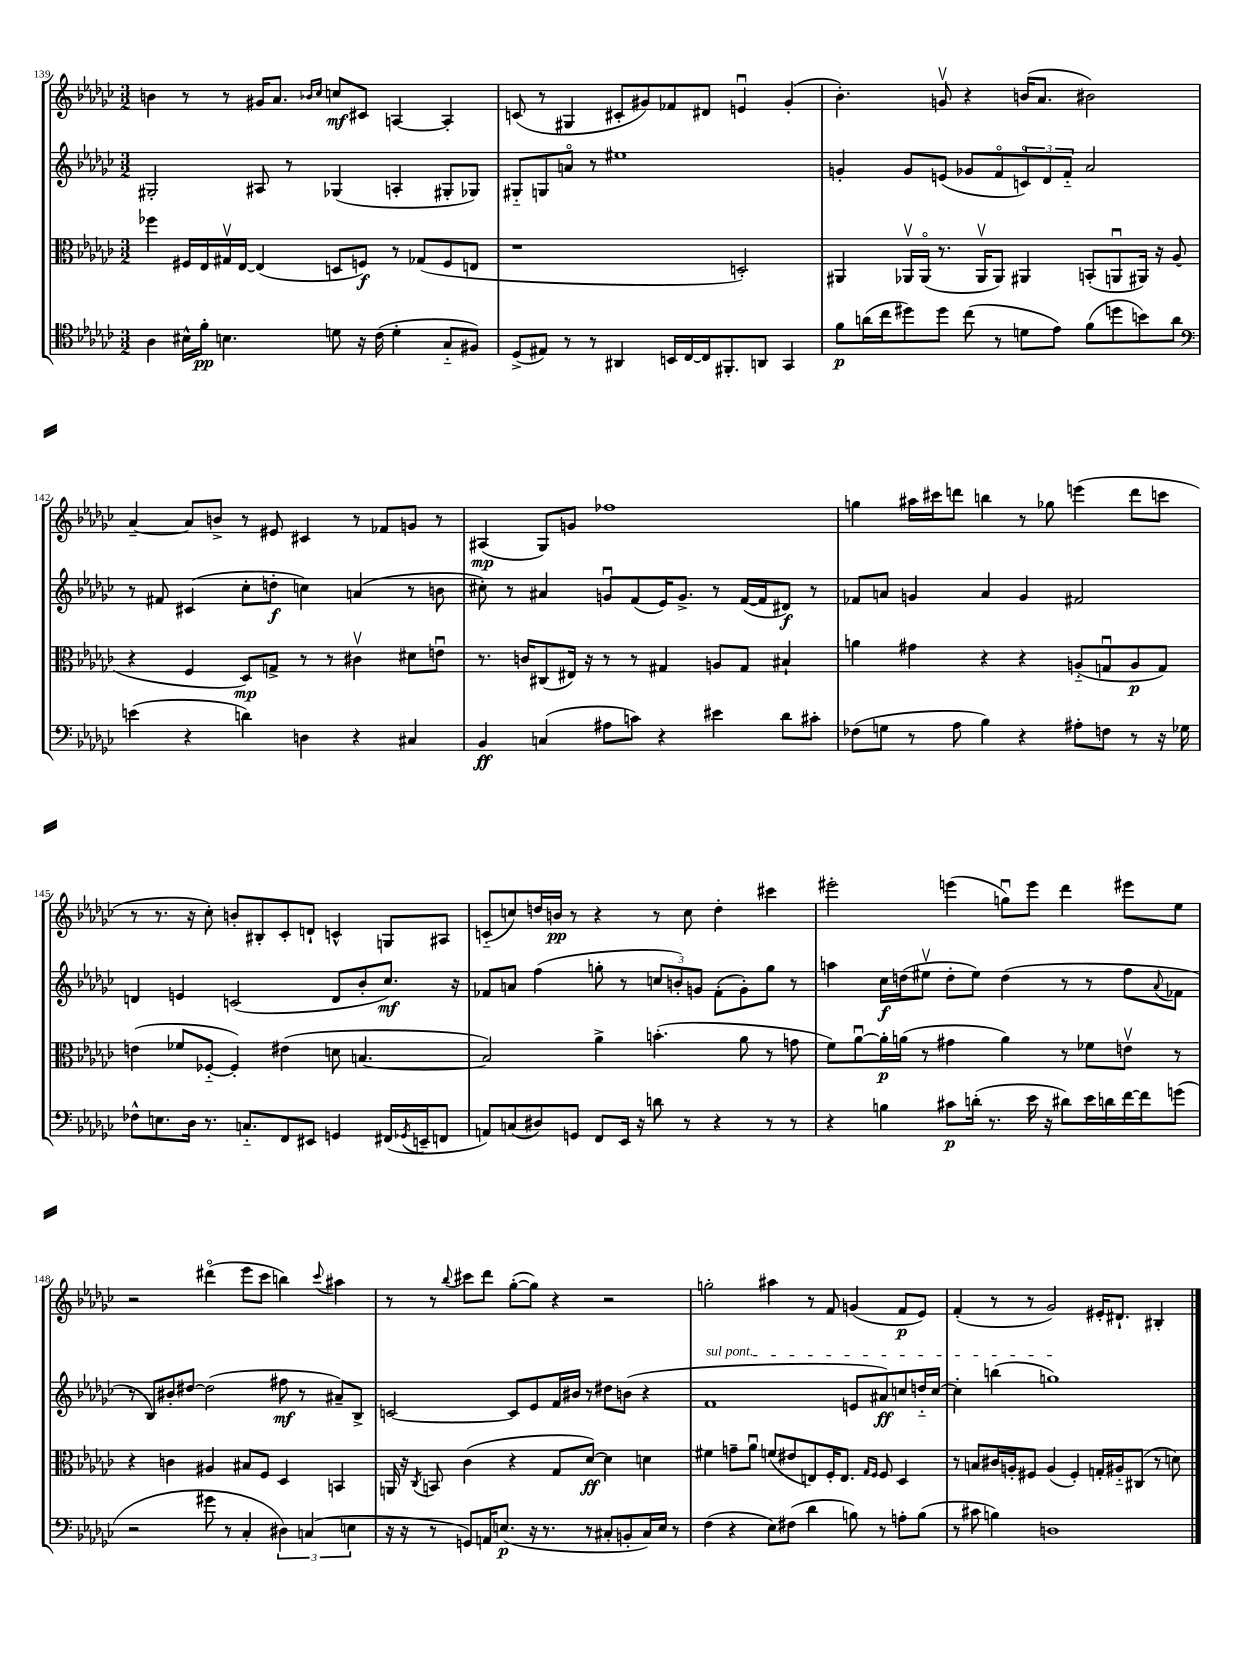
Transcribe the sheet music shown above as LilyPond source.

<<
\new StaffGroup <<
\new Staff = "s0" {
    \clef treble \key ges \major \numericTimeSignature \time 3/2
    b'4 r8 r8 gis'16 aes'8. \grace { bes'16 ces''16 } c''8\mf cis'8 a4~ a4-. |
    c'8( r8 gis4 cis'8-. gis'8) fes'8 dis'8 e'4\downbow gis'4-.( |
    bes'4.-.) g'8\upbow r4 b'16( aes'8. bis'2) |
    aes'4~-- aes'8 b'8-> r8 eis'8 cis'4 r8 fes'8 g'8 r8 |
    ais4\mp( ges8) g'8 fes''1 |
    g''4 ais''16 cis'''16 d'''8 b''4 r8 ges''8 e'''4( d'''8 c'''8 |
    r8 r8. r16 ces''8-.) b'8-. bis8-. ces'8-. d'8-! c'4-^ g8 ais8 |
    c'8-_( c''8) d''16 b'16\pp r8 r4 r8 c''8 d''4-. cis'''4 |
    eis'''2-. e'''4( g''8\downbow) e'''8 des'''4 eis'''8 ees''8 |
    r2 dis'''4\flageolet( ees'''8 ces'''8 b''4) \appoggiatura { ces'''8 } ais''4 |
    r8 r8 \appoggiatura { bes''8 } cis'''8 des'''8 ges''8~-.( ges''8) r4 r2 |
    g''2-. ais''4 r8 f'8 g'4( f'8\p ees'8) |
    f'4-.( r8 r8 ges'2) eis'16-. dis'8.-! bis4-. \bar "|." |
}
\new Staff = "s1" {
    \clef treble \key ges \major \numericTimeSignature \time 3/2
    gis2-. ais8 r8 ges4( a4-. gis8-. ges8) |
    gis8-_ g8 a'8\flageolet r8 eis''1 |
    g'4-. g'8 e'8( ges'8 f'8\flageolet \tuplet 3/2 { c'8\flageolet) des'8 f'8-_ } aes'2 |
    r8 fis'8 cis'4( ces''8-. d''8-.\f c''4) a'4( r8 b'8 |
    cis''8-.) r8 ais'4 g'8\downbow f'8( ees'16) g'8.-> r8 f'16~( f'16 dis'8\f) r8 |
    fes'8 a'8 g'4 a'4 g'4 fis'2 |
    d'4 e'4 c'2( d'8 bes'8-. ces''8.\mf) r16 |
    fes'8 a'8 f''4( g''8-. r8 \tuplet 3/2 { c''8 b'8-.) g'8 } fes'8-.( g'8-.) g''8 r8 |
    a''4 ces''16\f d''16( eis''8\upbow d''8-. eis''8) d''4( r8 r8 f''8 \appoggiatura { aes'8 } fes'8 |
    r8 bes8) bis'8-. dis''8~ dis''2( fis''8\mf r8 ais'8--) bes8-> |
    c'2~ c'8 ees'8 f'16 bis'16 r8 dis''8 b'8( r4 |
    \once \override TextSpanner.bound-details.left.text = \markup { \italic "sul pont." } f'1\startTextSpan e'8 ais'8\ff) c''8 d''16-_ c''16~ |
    c''4-. b''4( g''1\stopTextSpan) \bar "|." |
}
\new Staff = "s2" {
    \clef alto \key ges \major \numericTimeSignature \time 3/2
    fes''4 fis16 ees16 gis16\upbow ees16~ ees4( d8 f8\f) r8 ges8( f8 e8 |
    r1 d2-.) |
    ais,4 aes,16\upbow aes,16\flageolet( r8. aes,16\upbow aes,8) ais,4 b,8-.( a,8\downbow ais,16) r16 aes8( |
    r4 f4 des8\mp) g8-> r8 r8 cis'4\upbow dis'8 e'8\downbow |
    r8. c'16 cis8( eis16) r16 r8 r8 gis4 a8 gis8 bis4-! |
    a'4 gis'4 r4 r4 a8-_( g8\downbow a8\p g8) |
    e'4( fes'8 fes8~-_ fes4-.) eis'4( d'8 b4.~ |
    b2) aes'4-> b'4.-.( aes'8 r8 g'8 |
    f'8) aes'8~\downbow aes'16-.\p a'16( r8 gis'4 a'4) r8 fes'8 e'8\upbow r8 |
    r4 c'4 ais4 bis8 f8 des4 b,4 |
    a,16 r16 \acciaccatura { ces8 } b,8 ces'4( r4 ges8 des'8~\ff) des'4 d'4 |
    fis'4 g'8-- aes'8\downbow f'8( eis'8 e8) f16-. e8. \grace { ges16 f16 } f8 des4 |
    r8 b8 cis'16 a16-. fis8 a4( fis4-.) g16-. ais16-_ cis8( r8 d'8) \bar "|." |
}
\new Staff = "s3" {
    \clef tenor \key ges \major \numericTimeSignature \time 3/2
    aes4 bis16-^ f'16-.\pp b4. d'8 r16 ces'16( d'4-. ges8-_ fis8) |
    des8->( eis8) r8 r8 ais,4 b,16 ces16~ ces16 fis,8.-. a,8 ges,4 |
    f'8\p a'16( ces''16 dis''8) dis''8 ces''8( r8 d'8 ees'8) f'8( d''8 b'8) a'8 |
    \clef bass e'4( r4 d'4) d4 r4 cis4 |
    bes,4\ff c4( ais8 c'8) r4 eis'4 des'8 cis'8-. |
    fes8( g8 r8 aes8 bes4) r4 ais8-. f8 r8 r16 ges16 |
    fes8-^ e8. des16 r8. c8.-_ f,8 eis,8 g,4 fis,16( \acciaccatura { ges,8 } e,16-- f,8 |
    a,8) c8( dis8) g,8 f,8 ees,16 r16 d'8 r8 r4 r8 r8 |
    r4 b4 cis'8\p d'16-.( r8. ees'16 r16 dis'8) ees'16 d'16 f'16~ f'16 g'8( |
    r2 gis'8 r8 ces4-. \tuplet 3/2 { dis4) c4( e4 } |
    r16 r16 r8 g,8) a,16 e8.\p( r16 r8. r8 cis8-. b,8-. cis16) e16 r8 |
    f4( r4 ees8) fis8( des'4 b8) r8 a8-. b8( |
    r8 cis'8 b4) d1 \bar "|." |
}
>>
>>
\layout { \context { \Score currentBarNumber = #139 } }
